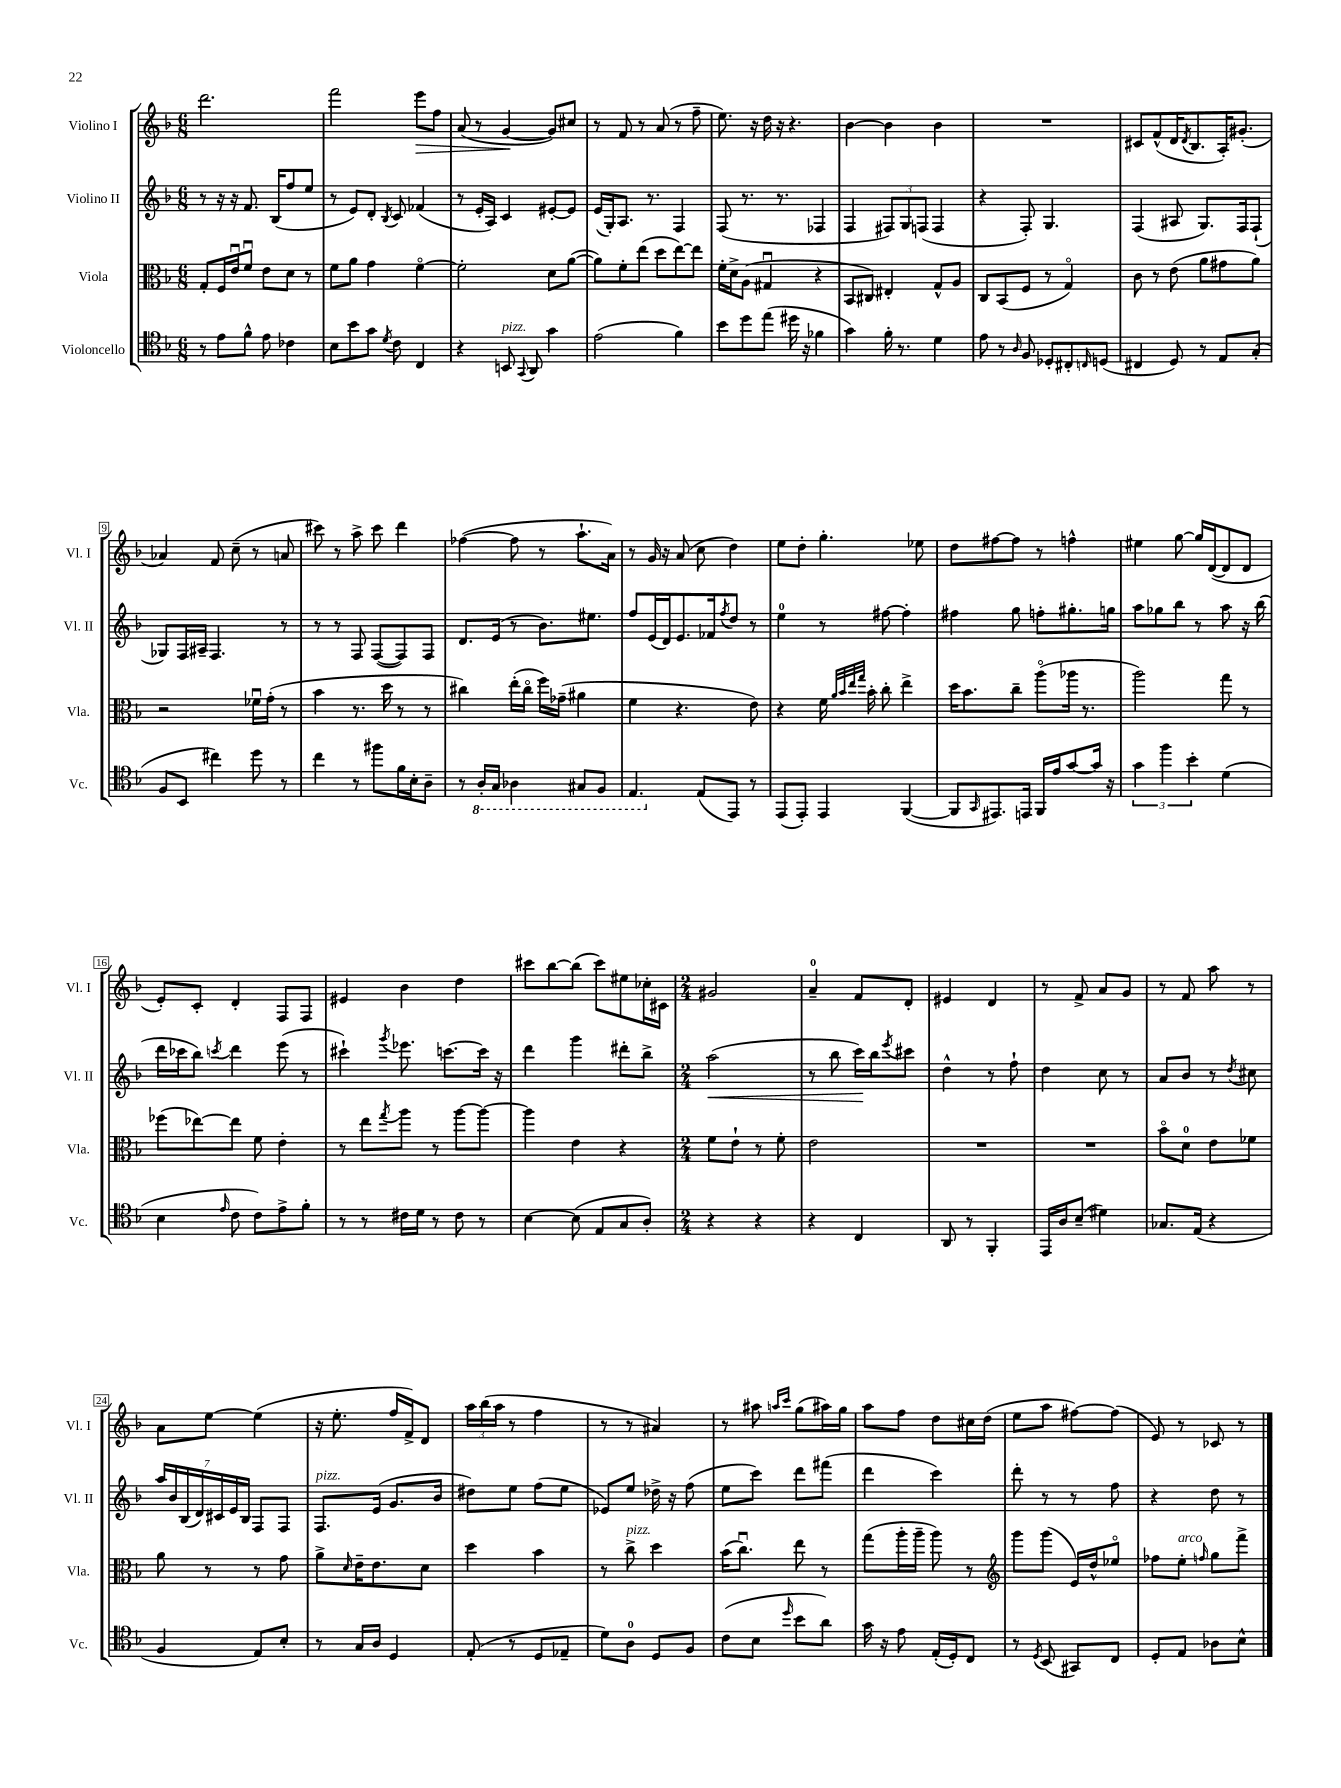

**kern	**kern	**kern	**kern
*staff4	*staff3	*staff2	*staff1
*clefC4	*clefC3	*clefG2	*clefG2
*k[b-]	*k[b-]	*k[b-]	*k[b-]
*M6/8	*M6/8	*M6/8	*M6/8
8r	8G'/L	8r	2.ddd\
8e\L	16F/L	16r	.
.	16eu/J	16r	.
8f^^\J	8fu/J	8.f/	.
8e\	8e\L	.	.
.	.	(16B-/LK	.
4c-\	8d\J	8ff/	.
.	8r	8ee/J	.
=	=	=	=
8B-\L	8f\L	8r	2fff\
8b-\	8a\J	8e/L)	.
8g\J	4g\	8d'/J	.
8qd/	.	8qB-/	.
8c\	.	8c/	.
4C/	[4fo\	(4f-/	8eee\L
.	.	.	8ff\J
=	=	=	=
4r	2f'\]	8r	(8a/
.	.	16e'/LL	8r
.	.	16A/JJ)	.
8BB/	.	4c/	[4g/
8qqGG/	.	.	.
8AA/	.	.	.
4g\	8d\L	[8e#'/L	8g/]L)
.	([8a\J	8e#/]J	8cc#/J
=	=	=	=
(2e\	8a\]L)	(16e/LL	8r
.	.	16G'/J)	.
.	8f'\	8.A/J	8f/
.	(8ee\J	.	8r
.	.	8.r	.
.	8dd\L	.	(8a/
4f\)	[8ee\)	4F/	8r
.	8ee\]J	.	8ff~\
=	=	=	=
8b-\L	16f'\LL	(8F/	8.ee\)
.	16d^\J	.	.
8dd\	(8A\J	8.r	.
.	.	.	16r
(8ee\J	4G#u/	.	16dd\
.	.	8.r	16r
16dd#\	.	.	4.r
16r	.	.	.
4f-\	4r	4F-/	.
=	=	=	=
4g\)	8BB-/L	4F/	[4b-\
.	8C#/J)	.	.
16f'\	4E#'/	12F#/L)	4b-\]
8.r	.	.	.
.	.	12G/	.
.	.	(12F/J	.
4d\	8G^^/L	4F/	4b-\
.	8A/J	.	.
=	=	=	=
8e\	8C/L	4r	2.r
8r	(8BB-/	.	.
16qqA/	.	.	.
8F/	8F/J	8F'/)	.
8D-'/L	8r	4.G/	.
8C#'/	4Go/)	.	.
16qqC/	.	.	.
(8D/J	.	.	.
=	=	=	=
4C#/	8c\	(4F/	8c#/L
.	8r	.	(8f^^/
8D/)	(8e\	8A#/	16d/K
.	.	.	8qd/
.	.	.	8.B-/
8r	8a\L	8.G/L)	.
8E/L	8g#\	.	16A'/K)
.	.	16F/k	(8.g#'/J
(8G'/J	8a\J)	(8F`/J	.
=	=	=	=
8F/L	2r	8G-/L)	4a-/)
8BB-/J	.	16F/L	.
.	.	16A#~/JJ	.
4cc#\)	.	4.F/	8f/
.	.	.	(8cc~\
8dd\	16f-u\LL	.	8r
.	(16g'\JJ	.	.
8r	8r	8r	8a/
=	=	=	=
4cc\	4b-\	8r	8ccc#\)
.	.	8r	8r
8r	8.r	8F/	8aa^\
8ff#\L	.	([8F/L	8ccc#\
.	16dd\	.	.
16f\L	8r	8F/])	4ddd\
16B-'\J	.	.	.
8A~\J	8r	8F/J	.
=	=	=	=
8r	4cc#\)	8.d/L	([4ff-\
16AA'/LL	.	.	.
16GG/JJ	.	(16e/Jk	.
4AA-\	(16ee'\LL	8r	8ff-\]
.	16cc#o\JJ	.	.
.	16ff\LL)	8.b-\L)	8r
.	(16g-~\JJ	.	.
8GG#/L	4a#\	.	8.aa`\L
.	.	8.ee#\J	.
8FF/J	.	.	.
.	.	.	16a\Jk)
=	=	=	=
4.EE/	4f\	8ff/L	8r
.	.	(16e/L	16g/
.	.	16d/J)	16r
.	4.r	8.e/	(8a/
(8E/L	.	.	8cc\
.	.	16f-/k	.
.	.	8qff/	.
8EE/J)	.	8dd/J	4dd\)
8r	8e\)	8r	.
=	=	=	=
(8EE/L	4r	4ee\	8ee\L
8EE'/J)	.	.	8dd'\J
4EE/	16f\	8r	4.gg'\
.	32qqa/LLL	.	.
.	32qqb-/	.	.
.	32qqee/	.	.
.	32qqgg/JJJ	.	.
.	16b-'\	.	.
.	8cc'\	[8ff#\	.
([4FF/	4ee^\	4ff#'\]	.
.	.	.	8ee-\
=	=	=	=
8FF/]L	16dd\LK	4ff#\	8dd\L
.	8.b-\	.	.
16qqGG/	.	.	.
8.EE#/)	.	.	[8ff#\
.	8cc~\J	8gg\	8ff#\]J
16EE/Jk	.	.	.
16FF/LL	(8aao\L	8ff'\L	8r
16e/J	.	.	.
[8g/	16aa-\Jk	8.gg#'\	4ff^^\
.	8.r	.	.
16g/]Jk	.	.	.
16r	.	16gg\Jk	.
=	=	=	=
6g\	2aa\)	8aa\L	4ee#\
.	.	8gg-\	.
6ff\	.	.	.
.	.	8bb-\J	[8gg\
6b-'\	.	.	.
.	.	8r	16gg/]LL
.	.	.	([16d/J
(4d\	8gg\	8aa\	8d/]
.	8r	16r	8d/J
.	.	(16bb-\	.
=	=	=	=
4B-\	(8ff-\L	16ddd\LL	8e'/L)
.	.	16ccc-\J	.
.	[8ee-\)	8bb-\J)	8c'/J
16qqe/	.	8qccc/	.
8c\	8ee-\]J	4ddd\	4d'/
8c\L)	8f\	.	.
8e^\	4e'\	(8eee\	8F/L
8f'\J	.	8r	8F/J
=	=	=	=
8r	8r	4ccc#`\)	4e#/
8r	8ee\L	.	.
.	8qgg/	8qggg/	.
16c#\LL	8aa\J	8.eee-\	4b-\
16d\JJ	.	.	.
8r	8r	.	.
.	.	[8.ccc\L	.
8c#\	[8aa\L	.	4dd\
8r	8aa\_J	16ccc\]Jk	.
.	.	16r	.
=	=	=	=
[4B-\	4aa\]	4ddd\	8ccc#\L
.	.	.	[8bb-\
(8B-\]	4e\	4ggg\	(8bb-\]J
8E/L	.	.	8ccc#\L)
8G/	4r	8ddd#'\L	8ee#\
8A'/J)	.	8bb-^\J	16cc-'\L
.	.	.	16c#\JJ
=	=	=	=
*M2/4	*M2/4	*M2/4	*M2/4
4r	8f\L	(2aa\	2g#/
.	8e`\J	.	.
4r	8r	.	.
.	8f'\	.	.
=	=	=	=
4r	2e\	8r	4a~/
.	.	8bb-\	.
4C/	.	16ccc\LL)	8f/L
.	.	16bb-\J	.
.	.	8qeee/	.
.	.	8ccc#\J	8d'/J
=	=	=	=
8AA/	2r	4dd^^\	4e#/
8r	.	.	.
4FF'/	.	8r	4d/
.	.	8ff`\	.
=	=	=	=
16EE/LL	2r	4dd\	8r
16A/J	.	.	.
(8B-~/J	.	.	8f^/
4d#\)	.	8cc\	8a/L
.	.	8r	8g/J
=	=	=	=
8.G-/L	8b-o\L	8a/L	8r
.	8d\J	8b-/J	8f/
(16E/Jk	.	.	.
4r	8e\L	8r	8aa\
.	.	8qdd/	.
.	8f-\J	8cc#\	8r
=	=	=	=
4F/	8a\	28aa/LL	8a\L
.	.	28b-/	.
.	.	(28B-/	.
.	.	28d/)	.
.	8r	.	[8ee\J
.	.	28c#/	.
.	.	28e/	.
.	.	28B-/JJ	.
8E/L)	8r	8F/L	(4ee\]
8B-'/J	8g\	8F/J	.
=	=	=	=
8r	8a^\L	8.F/L	16r
.	.	.	8.ee'\
.	16qqd/	.	.
16G/LL	16e~\K	.	.
16A/JJ	8.e\	(16e/Jk	.
4D/	.	8.g/L	16ff/LL
.	.	.	16f^/J)
.	8d\J	.	8d/J
.	.	16b-/Jk	.
=	=	=	=
(8E'/	4dd\	8dd#\L)	24aa\LL
.	.	.	(24bb-\
.	.	.	24aa\JJ
8r	.	8ee\J	8r
8D/L	4b-\	(8ff\L	4ff\
8E-~/J	.	8ee\J	.
=	=	=	=
8d\L)	8r	8e-/L)	8r
8A\J	8cc^\	8ee/J	8r
8D/L	4dd\	16dd-^\	4a#/)
.	.	16r	.
8F/J	.	(8ff\	.
=	=	=	=
(8c\L	(16b-\LK	8ee\L	8r
.	8.ccu\J)	.	.
8B-\J	.	8ccc\J)	8aa#\
.	.	.	16qqaa/LL
16qqdd/	.	.	16qqccc/JJ
8b-\L	8ee\	8ddd\L	(8gg\L
8a\J)	8r	(8fff#\J	16aa#\L)
.	.	.	16gg\JJ
=	=	=	=
16g\	(8gg\L	4ddd\	8aa\L
16r	.	.	.
8e\	16aa'\L	.	8ff\J
.	16aa~\JJ	.	.
(16E'/LL	8aa\)	4ccc\)	8dd\L
16D'/J)	.	.	.
8C/J	8r	.	16cc#\L
.	.	.	(16dd\JJ
=	=	=	=
*	*clefG2	*	*
8r	8ggg\L	8ddd'\	8ee\L
8qD/	.	.	.
(8BB-/	(8ggg\J	8r	8aa\J
8GG#/L)	16e/LL)	8r	[8ff#\L)
.	16dd^^/J	.	.
8C/J	8ee-o/J	8ff\	(8ff#\]J
=	=	=	=
8D'/L	8ff-\L	4r	8e/)
8E/J	8ee'\J	.	8r
.	16qqff/	.	.
8A-\L	8gg\L	8dd\	8c-/
8B-^^\J	8fff^\J	8r	8r
==	==	==	==
*-	*-	*-	*-
